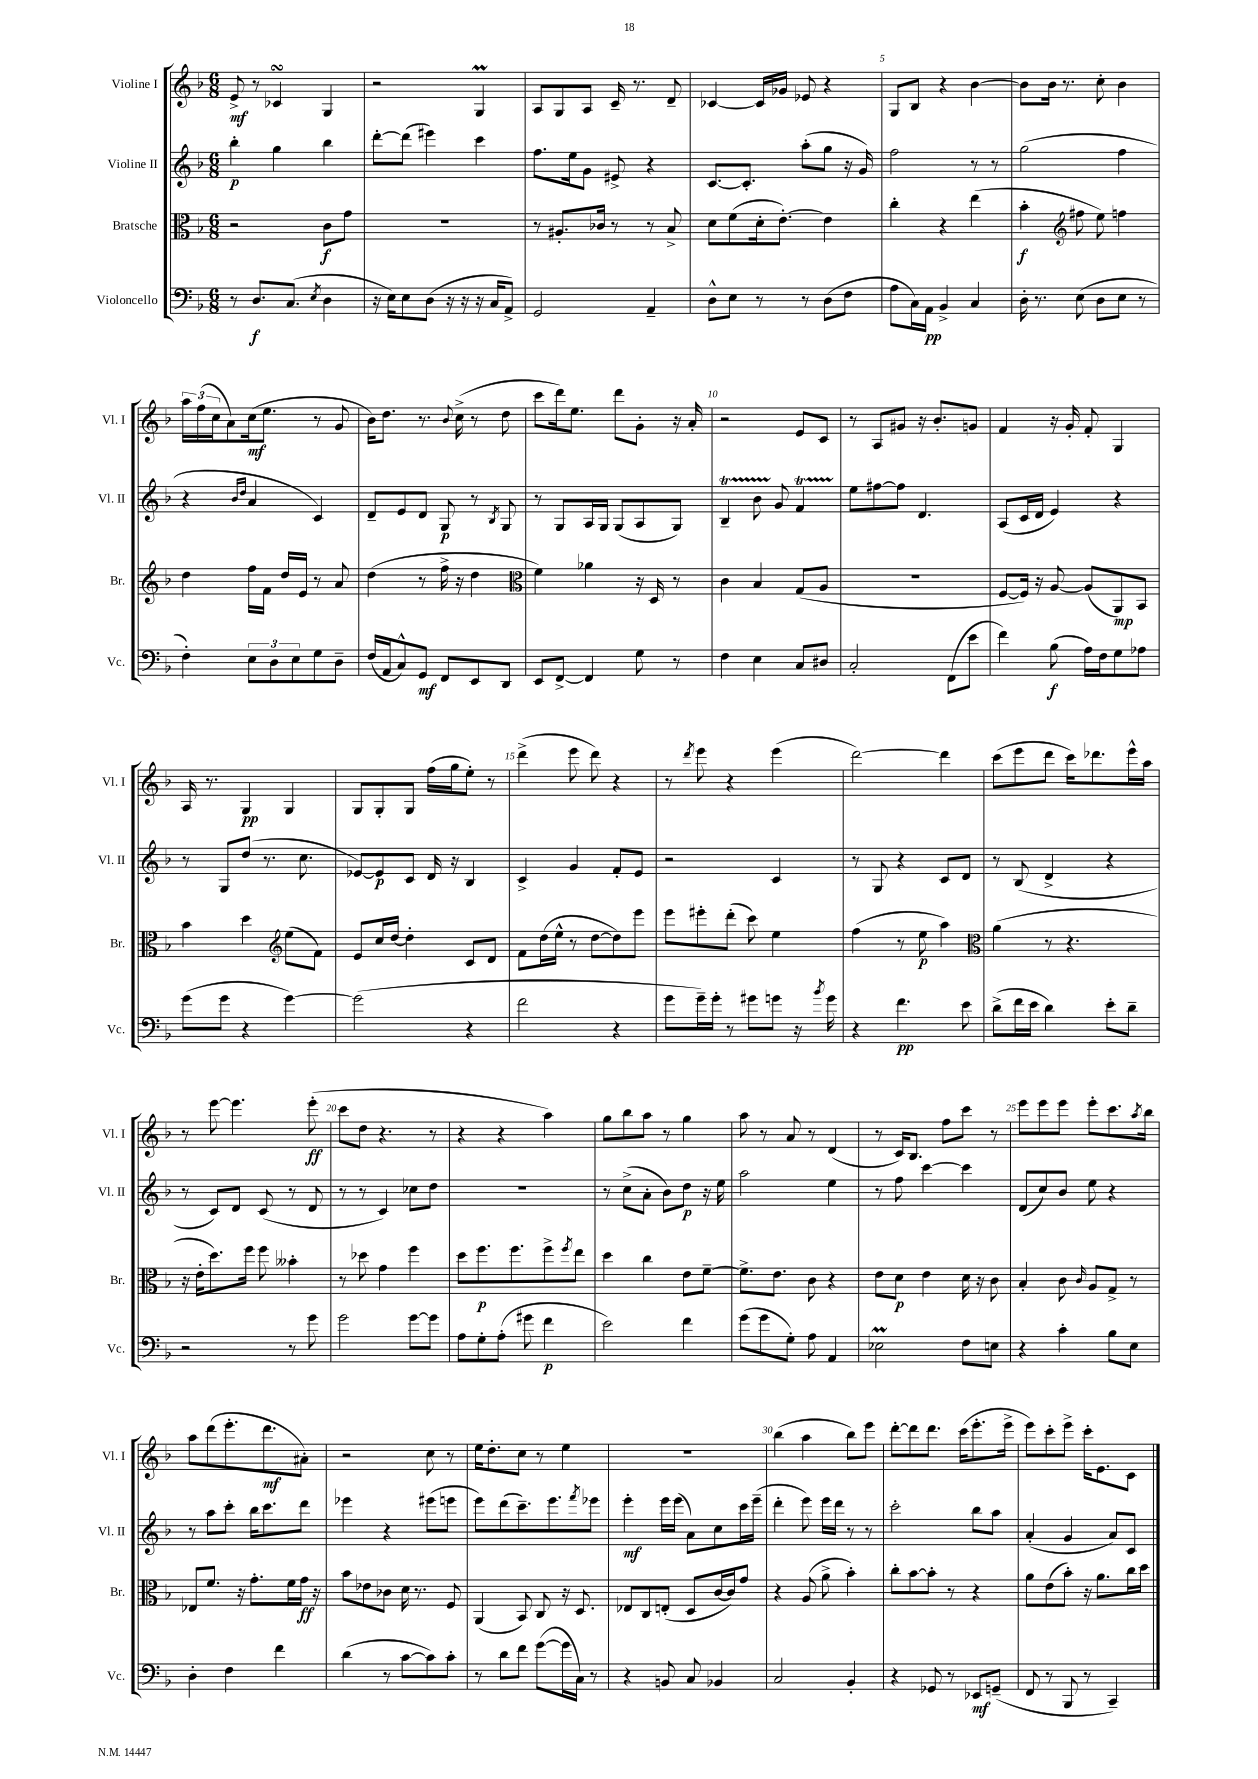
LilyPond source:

<<
\new StaffGroup <<
\new Staff = "s0" \with { instrumentName = "Violine I" shortInstrumentName = "Vl. I" } {
    \clef treble \key f \major \numericTimeSignature \time 6/8
    e'8->\mf r8 ces'4\turn g4 |
    r2 g4\prall |
    a8 g8 a8 c'16-- r8. d'8-- |
    ces'4~ ces'16 ges'16 ees'8 r4 |
    g8 bes8 r4 bes'4~ |
    bes'8 bes'16 r8. c''8-. bes'4 |
    \tuplet 3/2 { a''16 f''16( c''16 } a'8) c''16\mf( e''8. r8 g'8 |
    bes'16) d''8. r8. \appoggiatura { bes'8 } c''16->( r8 d''8 |
    c'''8 d'''16) e''8. d'''8 g'8-. r16 a'16-. |
    r2 e'8 c'8 |
    r8 a8 gis'8 r16 bes'8.-. g'8 |
    f'4 r16 g'16-. f'8-. g4 |
    a16 r8. g4\pp g4 |
    g8 g8-. g8 f''16( g''16 e''8-.) r8 |
    d'''4->( e'''8 d'''8) r4 |
    r8 \acciaccatura { d'''8 } e'''8 r4 e'''4( |
    d'''2~) d'''4 |
    c'''8( e'''8 d'''8 c'''16) des'''8. e'''16-^ a''16 |
    r8 e'''8~ e'''4. e'''8-.\ff( |
    c'''8 d''8 r4. r8 |
    r4 r4 a''4) |
    g''8 bes''8 a''8 r8 g''4 |
    a''8 r8 a'8 r8 d'4( |
    r8 c'16) bes8. f''8 c'''8 r8 |
    e'''8 e'''8 e'''8 e'''8-. c'''8. \acciaccatura { a''8 } bes''16 |
    a''8 d'''8( e'''8.-. d'''8.\mf ais'8-.) |
    r2 c''8 r8 |
    e''16 d''8.-. c''8 r8 e''4 |
    R2. |
    bes''4( a''4 bes''8) e'''8 |
    d'''8~-. d'''8 d'''8. c'''16( e'''8.-. e'''16-> |
    e'''8) c'''8-. e'''8-> c'''16-. e'8. c'8 \bar "|." |
}
\new Staff = "s1" \with { instrumentName = "Violine II" shortInstrumentName = "Vl. II" } {
    \clef treble \key f \major \numericTimeSignature \time 6/8
    bes''4-.\p g''4 bes''4 |
    d'''8~-. d'''8( eis'''4) c'''4 |
    f''8. e''16 g'8 eis'8-> r4 |
    c'8.~ c'8.-. a''8-.( g''8 r16 g'16) |
    f''2 r8 r8 |
    g''2( f''4 |
    r4 \grace { bes'16 d''16 } a'4 c'4) |
    d'8-- e'8 d'8 g8\p r8 \acciaccatura { bes8 } g8 |
    r8 g8 a16 g16 g8( a8 g8) |
    bes4--\startTrillSpan bes'8 g'8\stopTrillSpan f'4\startTrillSpan |
    e''8\stopTrillSpan fis''8~ fis''8 d'4. |
    a8( c'16 d'16 e'4) r4 |
    r8 g8 d''8( r8. c''8. |
    ees'8~) ees'8\p c'8 d'16 r16 bes4 |
    c'4-> g'4 f'8-. e'8 |
    r2 c'4 |
    r8 g8 r4 c'8 d'8 |
    r8 bes8( d'4-> r4 |
    r8 c'8) d'8 c'8( r8 d'8 |
    r8 r8 c'4) ces''8 d''8 |
    R2. |
    r8 c''8->( a'8-. bes'8) d''8\p r16 e''16 |
    a''2 e''4 |
    r8 f''8 c'''4~ c'''4 |
    d'8( c''8) bes'8 e''8 r4 |
    r8 a''8 c'''8-. bes''16 c'''8. d'''8 |
    ees'''4 r4 eis'''8( e'''8 |
    e'''8) d'''8( c'''8.--) e'''8. \acciaccatura { f'''8 } ees'''8 |
    e'''4-.\mf e'''16 e'''16( a'8) c''8 c'''16 e'''16--( |
    d'''4-. e'''8) e'''16 d'''16 r8 r8 |
    c'''2-. bes''8 a''8 |
    a'4-.( g'4 a'8) c'8 \bar "|." |
}
\new Staff = "s2" \with { instrumentName = "Bratsche" shortInstrumentName = "Br." } {
    \clef alto \key f \major \numericTimeSignature \time 6/8
    r2 c'8\f g'8 |
    R2. |
    r8 ais8.-. ces'16 r8 r8 bes8-> |
    d'8 f'8( d'16-. e'8.~-.) e'4 |
    c''4-. r4 e''4( |
    bes'4-.\f \clef treble fis''8 e''8) f''4 |
    d''4 f''16 f'16 d''16 e'16 r8 a'8 |
    d''4( r8 f''16-> r16 d''4 |
    \clef alto f'4) aes'4 r16 d16 r8 |
    c'4 bes4 g8( a8 |
    R2. |
    f8~ f16) r16 a8~ a8( a,8\mp) bes,8 |
    bes'4 d''4 \clef treble e''8( f'8) |
    e'8 c''16 d''16~ d''4-. c'8 d'8 |
    f'8 d''16( e''16-^ r8 d''8~ d''8) e'''8 |
    e'''8 eis'''8-. d'''8-.( c'''8) e''4 |
    f''4( r8 e''8\p a''4) |
    \clef alto a'4( r8 r4. |
    r16 e'16-. d''8.) f''16 f''8 beses'4-. |
    r8 des''8 g'4 f''4 |
    d''8 f''8.\p f''8. f''8-> \acciaccatura { f''8 } e''8 |
    d''4 c''4 e'8 f'8~-- |
    f'8.-> e'8. c'8 r4 |
    e'8 d'8\p e'4 d'16 r16 c'8 |
    bes4-. c'8 \grace { c'16 } a8 g8-> r8 |
    ees8 f'8. r16 g'8.-. f'16 g'16\ff r16 |
    bes'8 ees'8 ces'8 d'16 r8. f8 |
    a,4( bes,8) c8 r16 d8. |
    ees8 c8 e8-.( d8 c'16~ c'16) g'8 |
    r4 a8( a'8-> bes'4-.) |
    c''8-. bes'8~ bes'8-. r8 r4 |
    a'8 e'8( bes'8-.) r16 a'8. c''16 d''16 \bar "|." |
}
\new Staff = "s3" \with { instrumentName = "Violoncello" shortInstrumentName = "Vc." } {
    \clef bass \key f \major \numericTimeSignature \time 6/8
    r8 d8.\f c8.( \acciaccatura { e8 } d4 |
    r16 e16) e8 d8( r16 r16 r16 c16 a,8->) |
    g,2 a,4-- |
    d8-^ e8 r8 r8 d8( f8 |
    a8 c16) a,16\pp bes,4-> c4 |
    d16-. r8. e8( d8 e8 r8 |
    f4-.) \tuplet 3/2 { e8 d8 e8 } g8 d8-- |
    f16( a,16 c8-^) g,8\mf f,8 e,8 d,8 |
    e,8 f,8~-> f,4 g8 r8 |
    f4 e4 c8 dis8 |
    c2-. f,8( e'8 |
    f'4) bes8\f( a16) f16 g8 aes8 |
    g'8( g'8 r4 g'4~) |
    g'2( r4 |
    f'2 r4 |
    g'8 g'16--) g'16-. r8 gis'8 g'8 r16 \acciaccatura { bes'8 } g'16 |
    r4 f'4.\pp e'8 |
    d'8->( f'16 e'16 d'4) e'8-. d'8-- |
    r2 r8 g'8 |
    g'2 g'8~ g'8 |
    a8 g8-. a8-.( gis'8 f'4\p |
    e'2) f'4 |
    g'8( g'8 g8-.) a8 a,4 |
    ees2\prall f8 e8 |
    r4 c'4-. bes8 e8 |
    d4-. f4 f'4 |
    d'4( r8 c'8~ c'8) c'8-. |
    r8 d'8 f'8 g'8~( g'16 c16) r8 |
    r4 b,8 c8 bes,4 |
    c2 bes,4-. |
    r4 ges,8 r8 ees,8\mf g,8--( |
    f,8 r8 bes,,8 r8 c,4--) \bar "|." |
}
>>
>>
\layout { \context { \Score \override BarNumber.break-visibility = ##(#f #t #t) barNumberVisibility = #(every-nth-bar-number-visible 5) } }
